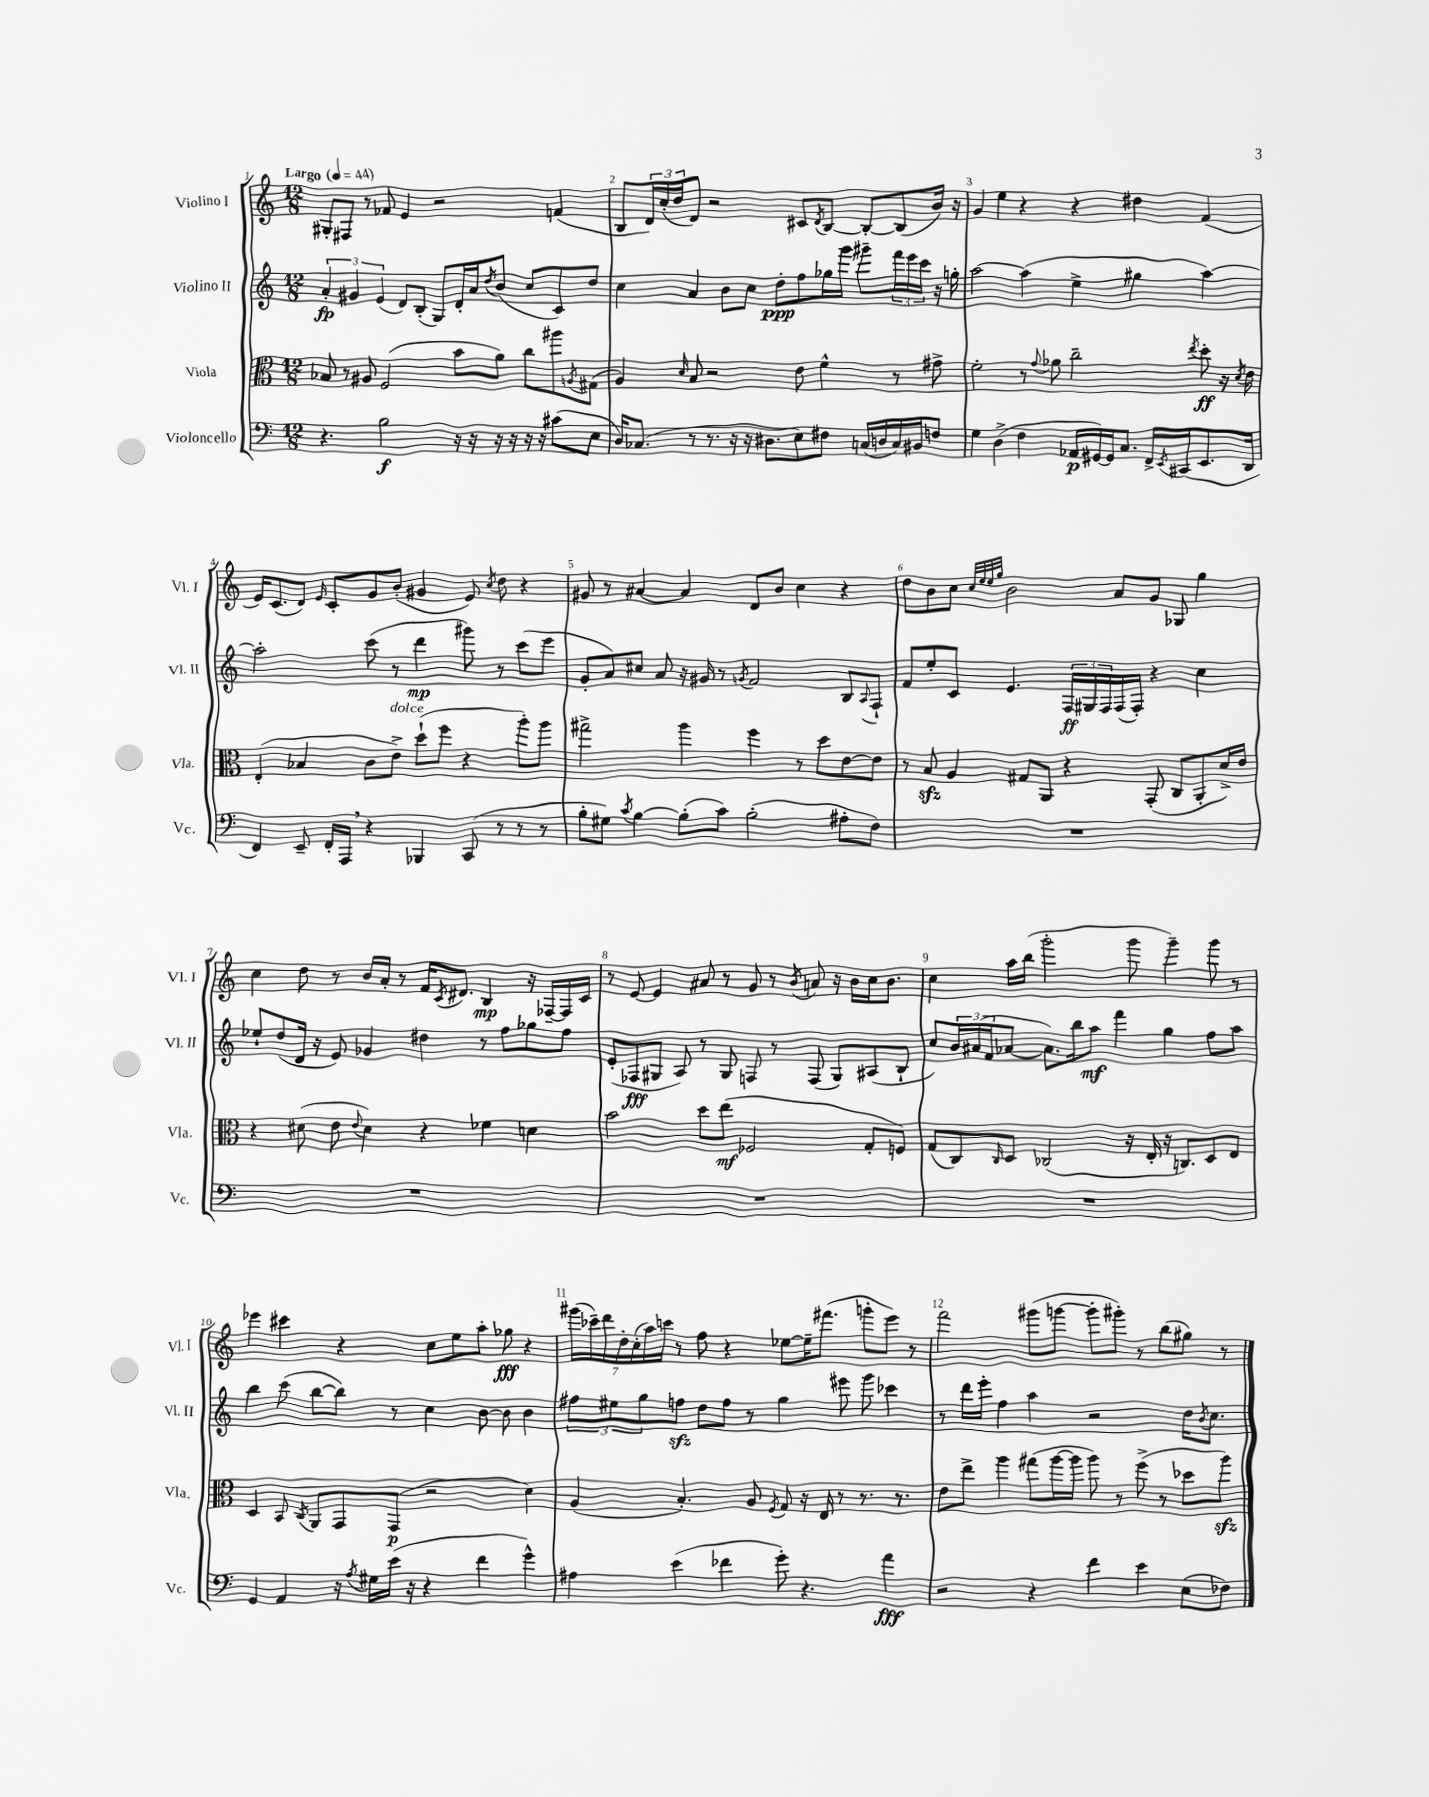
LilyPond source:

<<
\new StaffGroup <<
\new Staff = "s0" \with { instrumentName = "Violino I" shortInstrumentName = "Vl. I" } {
    \clef treble \key c \major \numericTimeSignature \time 12/8 \tempo "Largo" 4 = 44
    gis8-. fis8 r8 fes'8 e'4 r2 f'4( |
    b8 \tuplet 3/2 { d'16) c''16-.( d''16 } d'8) r2 cis'8 \acciaccatura { d'8 } b8~ b8~-. b8( b'16) r16 |
    g'4 e''4 r4 r4 dis''4 f'4( |
    e'16) c'8.( d'8) \grace { e'16 } c'8-. g'8 b'8-.( gis'4 e'8) \acciaccatura { c''8 } d''8 r4 |
    gis'8 r8 ais'4~ ais'4 d'8 b'8 c''4 r4 |
    d''8 b'8 c''8 \grace { c''32 e''32 e''32 g''32 } b'2 a'8 g'8 ges8 g''4 |
    c''4 d''8 r8 b'16 a'16-. r8 f'16 \acciaccatura { c'8 } dis'8. b4\mp r16 fes16~-- fes16 c'16 |
    r8 e'8~ e'4 ais'8 r8 g'8 r8 \acciaccatura { b'8 } a'8 r16 b'16 c''16 b'8. |
    c''4 a''16 b''16( g'''2-. g'''8 g'''4--) g'''8 r8 |
    ees'''4 cis'''4 r4 c''8 e''8 a''8-. ges''8\fff r4 |
    \tuplet 7/4 { gis'''16( ces'''16--) d'''16 d''16-. c''16-.( a''16) c'''16 } r8 f''8 r4 ees''8~ ees''16-- fis'''8.( g'''8-. e'''8) r8 |
    f'''2 gis'''8( g'''8~ g'''8-. gis'''8-.) r8 b''8( gis''8) r8 \bar "|." |
}
\new Staff = "s1" \with { instrumentName = "Violino II" shortInstrumentName = "Vl. II" } {
    \clef treble \key c \major \numericTimeSignature \time 12/8
    \tuplet 3/2 { a'4-.\fp gis'4 e'4( } d'8) b8-.( g8) d'16-. a'16 \acciaccatura { d''8 } b'8( c''8 c'8) d''8 |
    c''4 a'4 b'8 c''8 d''8-.\ppp f''8 ges''16 g'''16 gis'''8-- \tuplet 3/2 { f'''16 e'''16 c'''16 } r16 g''16-. |
    a''2~ a''4( e''4-> gis''4 a''4~) |
    a''2-. c'''8( r8 d'''4\mp gis'''8) r8 c'''8( e'''8 |
    g'8-. a'8) cis''8 a'8 r16 gis'16 r8 \acciaccatura { g'8 } f'2 b8 \appoggiatura { a8 } f8-! |
    f'8 e''8-. c'8 e'4. \tuplet 3/2 { f16\ff gis16 f16 } f16( f16-.) r4 c''4 |
    ees''8-! d''8( d'16 r16 e'8) ges'4 dis''4 r8 f''8 ges''8 f''8 |
    e'8-.( fes8\fff gis8 a8) r8 gis8 f8 r8 f8( gis8) ais8( b8-! |
    c''8) \tuplet 3/2 { b'16 ais'16( f'16 } aes'8~ aes'8.) b''16 a''8\mf f'''4 g''4 f''8 a''8 |
    b''4 c'''8( b''8~ b''8) r8 c''4 b'8~ b'8 b'4 |
    \tuplet 3/2 { fis''8 eis''8 g''8 } f''8\sfz d''8 f''8 r8 g''4 eis'''8 g'''8 ces'''4 |
    r8 d'''16 e'''16-. f''4 a''4 r2 d''16 \acciaccatura { b'8 } c''8. \bar "|." |
}
\new Staff = "s2" \with { instrumentName = "Viola" shortInstrumentName = "Vla." } {
    \clef alto \key c \major \numericTimeSignature \time 12/8
    bes8 r8 ais8 f2( b'8 a'8) c''8 ais''8 \acciaccatura { a8 } gis8( |
    a4) \grace { d'16 } b8 r2 e'8 f'4-^ r8 gis'8-> |
    f'2-. r8 \appoggiatura { g'8 } aes'8 c''2-- \acciaccatura { e''8 } d''8-.\ff r16 \acciaccatura { d'8 } e'16 |
    e4-.( bes4 c'8 e'8->^\markup { \italic "dolce" }) d''8-!( f''8 r4 a''8-.) a''8 |
    gis''2-> a''4 f''4 r8 d''8 e'8~ e'8 |
    r8 b8\sfz a4 gis8 a,8 r4 g,8-.( c8 a,8-. d'16->) e'16 |
    r4 dis'8( e'8 \appoggiatura { e'8 } dis'4) r4 fes'4 d'4 |
    b'2 d''8 e''8\mf( fes2 g8-. f8) |
    g8( c8) \grace { c16 } d8 ces2( r16 e16-. r16 c8.) d8 e8 |
    d4 b,8 \acciaccatura { c8 } a,8 g,8 g,8\p( r2 d'4) |
    a4( b4.-.) a8 \acciaccatura { f8 } g8 r16 e16 r8 r8. r8. |
    e'8 e''8-> a''4 gis''8( a''16~ a''16 a''8) r8 f''8->( r8 des''8 a''8\sfz) \bar "|." |
}
\new Staff = "s3" \with { instrumentName = "Violoncello" shortInstrumentName = "Vc." } {
    \clef bass \key c \major \numericTimeSignature \time 12/8
    r4. b2\f r16 r16 r16 r16 r16 r16 cis'8( e8 |
    d16) ces8.( r8 r8. r16 r16 dis8. e8) fis8 c16( d16 c16) bis,16 f8 |
    g4 d4->( f4 aes,16\p gis,16~) gis,16 c8. f,16-> \acciaccatura { e,8 } cis,16( e,8. d,16 |
    f,4) e,8-- f,16-. a,,16 \breathe r4 bes,,4 c,8( r8 r8 r8 |
    b8-. gis8) \acciaccatura { c'8 } b4~ b8-.( c'8) b2-.( ais8-. f8) |
    R1. |
    R1. |
    R1. |
    R1. |
    g,4 a,4 r16 \acciaccatura { a8 } gis16 e'16( r16 r4 f'4 g'4-^) |
    ais4 e'4( fes'4 g'8-.) r4. a'4\fff |
    r2 r4 f'4 e'4 e8( fes8) \bar "|." |
}
>>
>>
\layout { \context { \Score \override BarNumber.break-visibility = ##(#f #t #t) barNumberVisibility = #all-bar-numbers-visible } }
